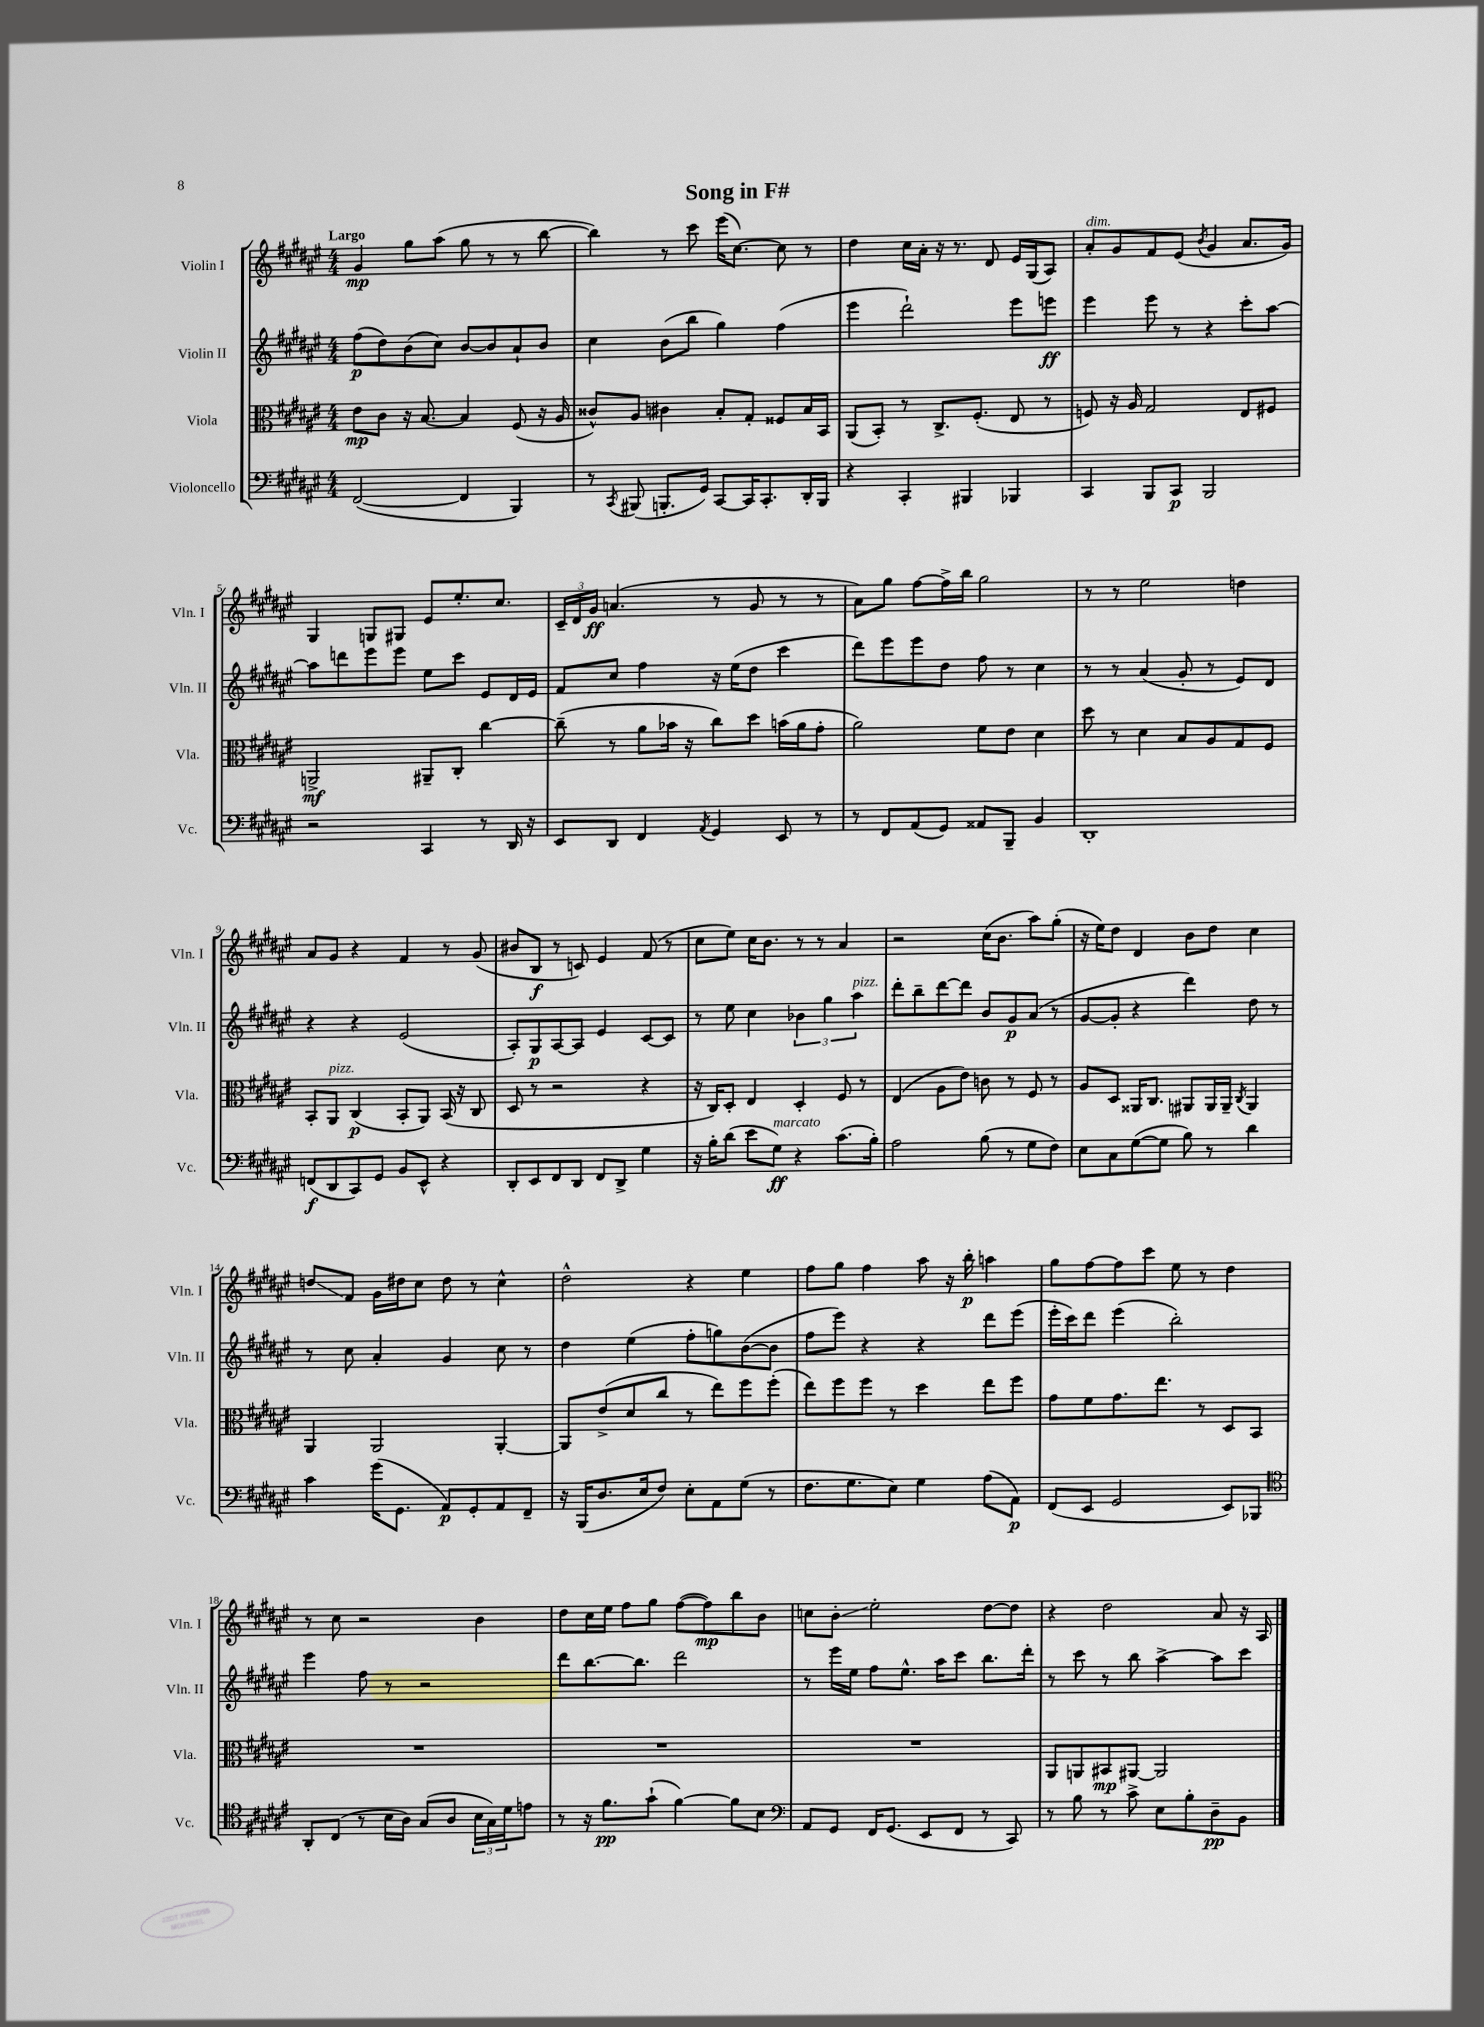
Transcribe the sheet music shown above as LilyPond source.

\header { title = "Song in F#" }
<<
\new StaffGroup <<
\new Staff = "s0" \with { instrumentName = "Violin I" shortInstrumentName = "Vln. I" } {
    \clef treble \key fis \major \numericTimeSignature \time 4/4 \tempo "Largo"
    gis'4\mp gis''8 ais''8( gis''8 r8 r8 b''8~ |
    b''4) r8 cis'''8 eis'''16( cis''8.~) cis''8 r8 |
    dis''4 cis''16 ais'16-. r16 r8. dis'8 eis'16 gis16( ais8) |
    ais'8-.^\markup { \italic "dim." } gis'8 fis'8 eis'8( \acciaccatura { b'8 } gis'4 ais'8. gis'16) |
    gis4 g8 gis8 eis'8 eis''8.-. cis''8. |
    \tuplet 3/2 { cis'16-- dis'16 gis'16\ff } a'4.( r8 gis'8 r8 r8 |
    ais'8) gis''8 fis''8~ fis''16-> b''16 gis''2 |
    r8 r8 eis''2 d''4 |
    ais'8 gis'8 r4 fis'4 r8 gis'8( |
    bis'8 b8\f r8 c'8) eis'4 fis'8( r8 |
    cis''8 eis''8) cis''16 b'8. r8 r8 ais'4 |
    r2 cis''16( b'8. ais''8) gis''8-.( |
    r16 eis''16) dis''8 dis'4 b'8 dis''8 cis''4 |
    d''8\glissando fis'8 gis'16 dis''16 cis''8 dis''8 r8 cis''4-^ |
    dis''2-^ r4 eis''4 |
    fis''8 gis''8 fis''4 ais''8 r16 b''16-.\p a''4 |
    gis''8 fis''8~ fis''8 cis'''8 eis''8 r8 dis''4 |
    r8 cis''8 r2 b'4 |
    dis''8 cis''16 eis''16 fis''8 gis''8 fis''8~( fis''8\mp) b''8 b'8 |
    c''8 b'8-.\glissando eis''2-. dis''8~ dis''8 |
    r4 dis''2 ais'8 r16 ais16 \bar "|." |
}
\new Staff = "s1" \with { instrumentName = "Violin II" shortInstrumentName = "Vln. II" } {
    \clef treble \key fis \major \numericTimeSignature \time 4/4
    fis''8\p( dis''8) b'8( cis''8) b'8~ b'8 ais'8-! b'8 |
    cis''4 b'8( b''8 gis''4) fis''4( |
    eis'''4 dis'''2-!) eis'''8 e'''8\ff |
    eis'''4 eis'''8 r8 r4 cis'''8-. ais''8~ |
    ais''8 d'''8 eis'''8 eis'''8 eis''8 cis'''8 eis'8 dis'16 eis'16 |
    fis'8 cis''8 fis''4 r16 eis''16( dis''8 cis'''4 |
    dis'''8) eis'''8 eis'''8 dis''8 fis''8 r8 cis''4 |
    r8 r8 ais'4( gis'8-. r8 eis'8) dis'8 |
    r4 r4 eis'2( |
    ais8-.) gis8\p ais8~ ais8 eis'4 cis'8~ cis'8 |
    r8 eis''8 cis''4 \tuplet 3/2 { bes'4 gis''4 ais''4^\markup { \italic "pizz." } } |
    dis'''8-. b''8-- dis'''8~ dis'''8 b'8 gis'8\p ais'8( r8 |
    gis'8~ gis'8-. r4 dis'''4) dis''8 r8 |
    r8 cis''8 ais'4-. gis'4 cis''8 r8 |
    dis''4 eis''4( fis''8-. g''8) b'8~( b'8 |
    fis''8 eis'''8) r4 r4 dis'''8 eis'''8( |
    eis'''16-. cis'''16) dis'''8 eis'''4( b''2-.) |
    eis'''4 fis''8 r8 r2 |
    dis'''8 b''8.~ b''8. dis'''2 |
    r8 eis'''16 eis''16 fis''8 eis''8.-^ ais''16 cis'''8 b''8. dis'''16-. |
    r8 cis'''8 r8 b''8 ais''4~-> ais''8 cis'''8 \bar "|." |
}
\new Staff = "s2" \with { instrumentName = "Viola" shortInstrumentName = "Vla." } {
    \clef alto \key fis \major \numericTimeSignature \time 4/4
    eis'8\mp cis'8 r16 b8.~ b4 fis8( r16 ais16 |
    cisis'8-^) ais8 cis'4 b8-. gis8-. fisis8 b16 b,16 |
    ais,8( b,8-.) r8 cis8.-> fis8.-.( eis8 r8 |
    f8) r16 ais16 gis2 eis8 fis8 |
    a,2->\mf ais,8-- cis8-. cis''4~ |
    cis''8--( r8 ais'8 bes'16 r16 cis''8) dis''8 b'16( ais'16 gis'8-. |
    ais'2) fis'8 eis'8 dis'4 |
    dis''8 r8 dis'4 b8 ais8 gis8 fis8 |
    b,8-. ais,8^\markup { \italic "pizz." } cis4\p( b,8-. ais,8) b,16( r16 cis8 |
    dis8 r8 r2 r4 |
    r16 cis16) dis8-. eis4 dis4-. fis8 r8 |
    eis4( ais8 eis'8) c'8 r8 fis8 r8 |
    ais8 dis8 aisis,16 cis8. ais,8 ais,16 ais,16-- \acciaccatura { cis8 } ais,4 |
    ais,4 ais,2 ais,4~-. |
    ais,8 eis'8->( dis'8 cis''8 r8 eis''8) fis''8 fis''8-.( |
    eis''8) fis''8 fis''8 r8 dis''4 eis''8 fis''8 |
    gis'8 fis'8 gis'8. eis''8. r8 dis8 b,8 |
    R1 |
    R1 |
    R1 |
    ais,8 a,8 bis,8\mp ais,8~ ais,2 \bar "|." |
}
\new Staff = "s3" \with { instrumentName = "Violoncello" shortInstrumentName = "Vc." } {
    \clef bass \key fis \major \numericTimeSignature \time 4/4
    fis,2~( fis,4 b,,4) |
    r8 \acciaccatura { cis,8 } bis,,8( b,,8.-. gis,16) cis,8~ cis,16 cis,8.-. dis,16-. b,,16 |
    r4 cis,4-. bis,,4 bes,,4 |
    cis,4 b,,8 cis,8\p b,,2 |
    r2 cis,4 r8 dis,16 r16 |
    eis,8 dis,8 fis,4 \acciaccatura { ais,8 } gis,4 eis,8 r8 |
    r8 fis,8 ais,8( gis,8) aisis,8 b,,8-- b,4 |
    dis,1-. |
    f,8\f( dis,8 cis,8) gis,8 b,8 eis,8-^ r4 |
    dis,8-. eis,8 fis,8 dis,8 fis,8 dis,8-> gis4 |
    r16 b16-. dis'8( eis'8 gis8\ff^\markup { \italic "marcato" }) r4 cis'8.( b16-.) |
    ais2 b8( r8 gis8 fis8) |
    eis8 cis8 gis8~( gis8 b8) r8 dis'4 |
    cis'4 gis'16( gis,8. ais,8\p) gis,8-. ais,8 fis,8-- |
    r16 b,,16( dis8. eis16 fis8) eis8-. ais,8 gis8( r8 |
    fis8. gis8. eis8) gis4 ais8( ais,8\p) |
    fis,8( eis,8 gis,2 eis,8) bes,,8 |
    \clef tenor ais,8-. cis8( r8 b16 ais16) gis8( ais8 \tuplet 3/2 { b16 gis16) dis'16 } e'8 |
    r8 r16 fis'8.\pp gis'8-!( fis'4~) fis'8 b8 |
    \clef bass ais,8 gis,8 fis,16 gis,8.( eis,8 fis,8 r8 cis,8) |
    r8 b8 r8 cis'8-> eis8 b8-. dis8--\pp b,8 \bar "|." |
}
>>
>>
